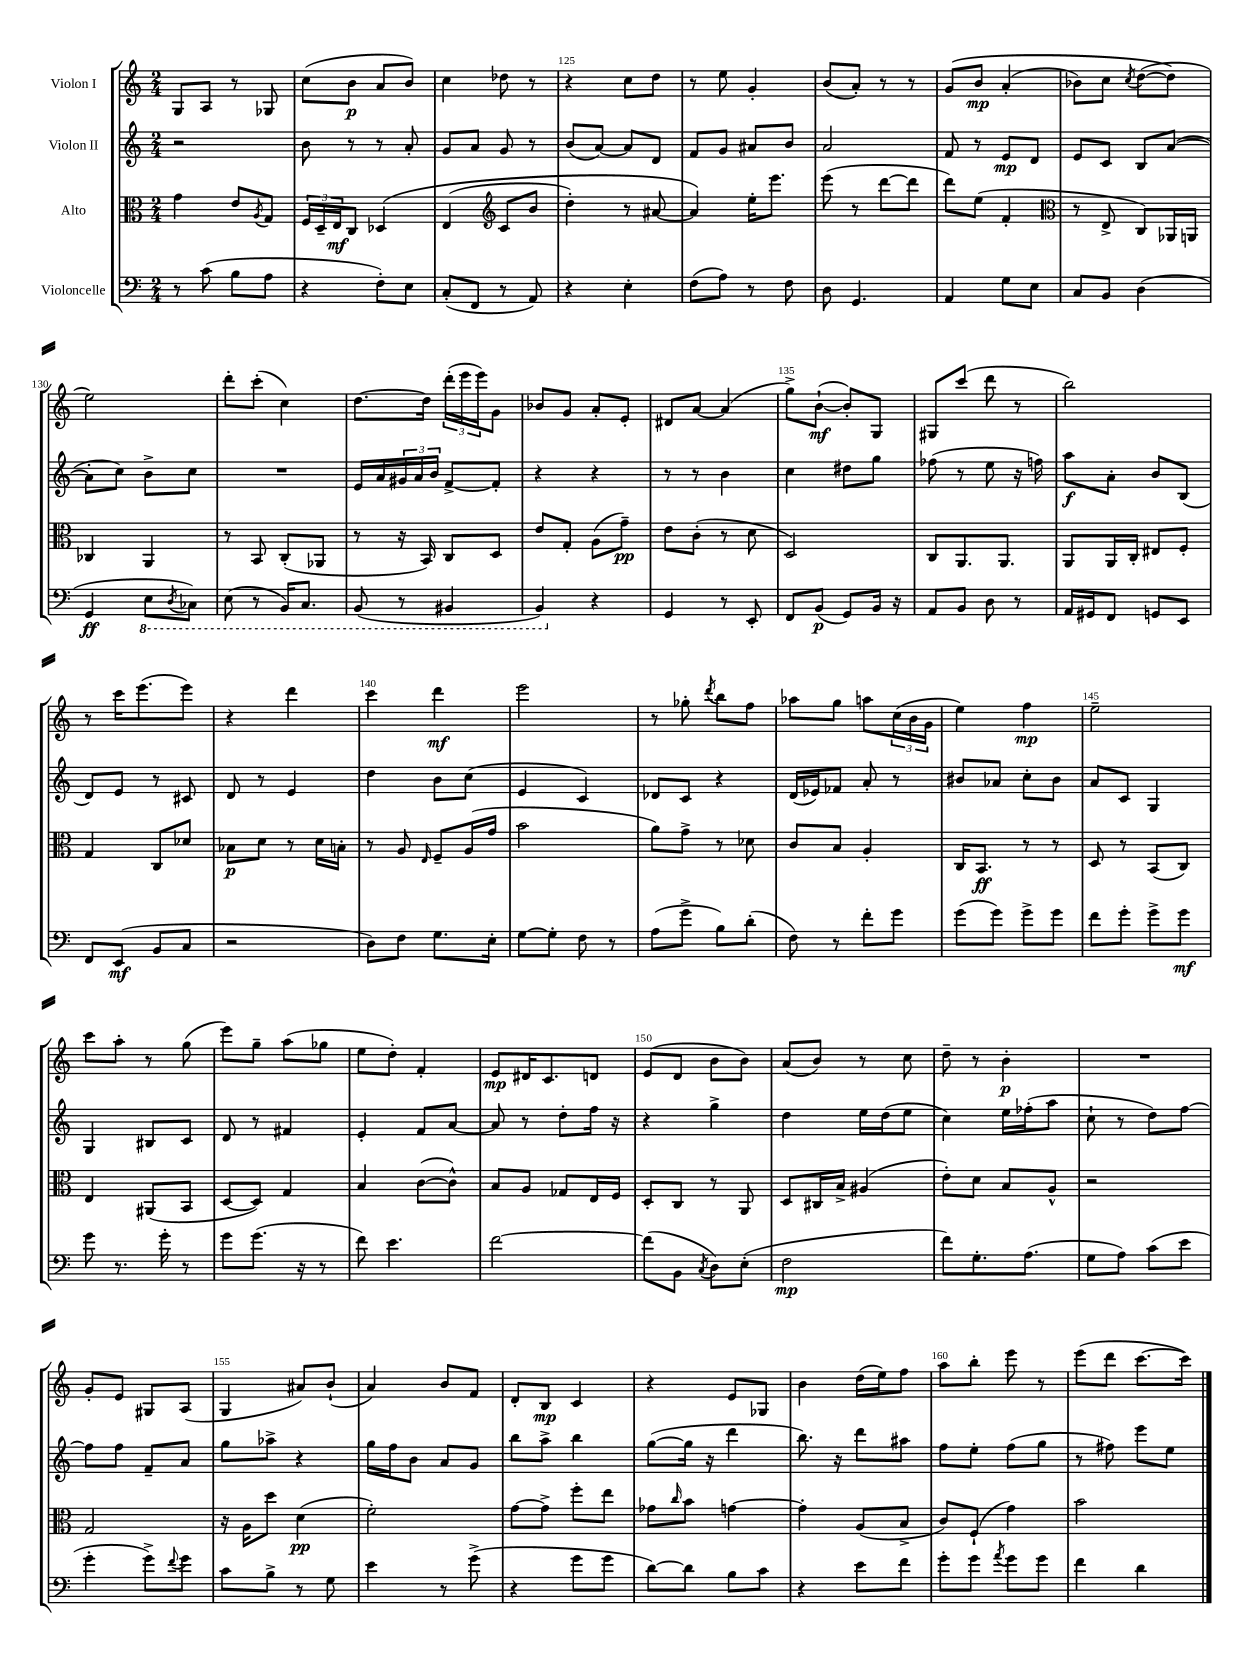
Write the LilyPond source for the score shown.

<<
\new StaffGroup <<
\new Staff = "s0" \with { instrumentName = "Violon I" } {
    \clef treble \key c \major \numericTimeSignature \time 2/4
    g8 a8 r8 ges8 |
    c''8( b'8\p a'8 b'8) |
    c''4 des''8 r8 |
    r4 c''8 d''8 |
    r8 e''8 g'4-. |
    b'8( a'8-.) r8 r8 |
    g'8\( b'8\mp a'4-.( |
    bes'8) c''8 \acciaccatura { c''8 } d''8~( d''8\) |
    e''2) |
    d'''8-. c'''8-.( c''4) |
    d''8.~ d''16 \tuplet 3/2 { d'''16-.( e'''16 e'''16) } g'8 |
    bes'8 g'8 a'8-. e'8-. |
    dis'8 a'8~ a'4( |
    g''8->) b'8~-!\mf( b'8-.) g8 |
    gis8 c'''8( d'''8 r8 |
    b''2) |
    r8 c'''16 e'''8.( e'''8) |
    r4 d'''4 |
    c'''4 d'''4\mf |
    e'''2 |
    r8 ges''8-. \acciaccatura { d'''8 } b''8 f''8 |
    aes''8 g''8 a''8 \tuplet 3/2 { c''16( b'16 g'16 } |
    e''4) f''4\mp |
    e''2-- |
    c'''8 a''8-. r8 g''8( |
    e'''8) g''8-- a''8( ges''8 |
    e''8 d''8-.) f'4-. |
    e'8\mp dis'16 c'8. d'8 |
    e'8( d'8 b'8 b'8) |
    a'8( b'8) r8 c''8 |
    d''8-- r8 b'4-.\p |
    R2 |
    g'8-. e'8 gis8 a8( |
    g4 ais'8) b'8-!( |
    a'4) b'8 f'8 |
    d'8-. b8\mp c'4 |
    r4 e'8 ges8 |
    b'4 d''16( e''16) f''8 |
    a''8 b''8-. e'''8 r8 |
    e'''8( d'''8 c'''8.~ c'''16) \bar "|." |
}
\new Staff = "s1" \with { instrumentName = "Violon II" } {
    \clef treble \key c \major \numericTimeSignature \time 2/4
    r2 |
    b'8 r8 r8 a'8-. |
    g'8 a'8 g'8 r8 |
    b'8( a'8~) a'8 d'8 |
    f'8 g'8 ais'8 b'8 |
    a'2 |
    f'8 r8 e'8\mp d'8 |
    e'8 c'8 b8 a'8~( |
    a'8-. c''8) b'8-> c''8 |
    R2 |
    e'16 a'16 \tuplet 3/2 { gis'16 a'16 b'16 } f'8~-> f'8-. |
    r4 r4 |
    r8 r8 b'4 |
    c''4 dis''8 g''8 |
    fes''8( r8 e''8 r16 f''16) |
    a''8\f a'8-. b'8 b8( |
    d'8) e'8 r8 cis'8 |
    d'8 r8 e'4 |
    d''4 b'8 c''8( |
    e'4 c'4) |
    des'8 c'8 r4 |
    d'16( ees'16) fes'8 a'8-. r8 |
    bis'8 aes'8 c''8-. bis'8 |
    a'8 c'8 g4 |
    g4 bis8 c'8 |
    d'8 r8 fis'4 |
    e'4-. f'8 a'8~ |
    a'8 r8 d''8-. f''16 r16 |
    r4 g''4-> |
    d''4 e''16 d''16( e''8 |
    c''4) e''16 fes''16-.( a''8 |
    c''8-! r8 d''8) f''8~ |
    f''8 f''8 f'8-- a'8 |
    g''8 aes''8-> r4 |
    g''16 f''16 b'8 a'8 g'8 |
    b''8 a''8-> b''4 |
    g''8~( g''16 r16 d'''4 |
    b''8.) r16 d'''8 ais''8 |
    f''8 e''8-. f''8( g''8 |
    r8 fis''8) e'''8 e''8 \bar "|." |
}
\new Staff = "s2" \with { instrumentName = "Alto" } {
    \clef alto \key c \major \numericTimeSignature \time 2/4
    g'4 e'8 \acciaccatura { a8 } g8 |
    \tuplet 3/2 { f16 d16-- e16\mf } c8 des4\( |
    e4( \clef treble c'8 b'8 |
    d''4-.) r8 ais'8~ |
    ais'4\) e''16-. e'''8. |
    e'''8( r8 d'''8~ d'''8 |
    d'''8) e''8( f'4-. |
    \clef alto r8 e8-> c8) aes,16 a,16 |
    ces4 a,4 |
    r8 b,8 c8-.( aes,8 |
    r8 r16 b,16) c8 d8 |
    e'8 g8-. a8( g'8--\pp) |
    e'8 c'8-.( r8 d'8 |
    d2) |
    c8 a,8. a,8. |
    a,8 a,16 c16-. eis8 f8-. |
    g4 c8 des'8 |
    bes8\p d'8 r8 d'16 b16-. |
    r8 a8 \grace { e16 } f8-- a16( g'16 |
    b'2 |
    a'8) g'8-> r8 des'8 |
    c'8 b8 a4-. |
    c16 b,8.\ff r8 r8 |
    d8 r8 b,8( c8) |
    e4 ais,8( b,8 |
    d8~ d8) g4 |
    b4 c'8~( c'8-^) |
    b8 a8 ges8 e16 f16 |
    d8-. c8 r8 a,8 |
    d8 cis16 b16-> ais4( |
    e'8-.) d'8 b8 a8-^ |
    r2 |
    g2 |
    r16 a16 d''8 d'4\pp( |
    f'2-.) |
    g'8~ g'8-> f''8-. e''8 |
    ges'8 \grace { c''16 } b'8 g'4~ |
    g'4-. a8( b8-> |
    c'8) f8-!( g'4) |
    b'2 \bar "|." |
}
\new Staff = "s3" \with { instrumentName = "Violoncelle" } {
    \clef bass \key c \major \numericTimeSignature \time 2/4
    r8 c'8( b8 a8 |
    r4 f8-.) e8 |
    c8-.( f,8 r8 a,8) |
    r4 e4-. |
    f8( a8) r8 f8 |
    d8 g,4. |
    a,4 g8 e8 |
    c8 b,8 d4( |
    g,4\ff \ottava #-1 e,8 \acciaccatura { d,8 } ces,8) |
    e,8( r8 b,,16) c,8. |
    b,,8( r8 bis,,4 |
    b,,4) \ottava #0 r4 |
    g,4 r8 e,8-. |
    f,8 b,8\p( g,8) b,16 r16 |
    a,8 b,8 d8 r8 |
    a,16 gis,16 f,8 g,8 e,8 |
    f,8 e,8\mf( b,8 c8 |
    r2 |
    d8) f8 g8. e16-. |
    g8~ g8-. f8 r8 |
    a8( g'8-> b8) d'8-.( |
    f8) r8 f'8-. g'8 |
    g'8( g'8) g'8-> g'8 |
    f'8 g'8-. g'8-> g'8\mf |
    g'8 r8. g'16-. r8 |
    g'8 g'8.( r16 r8 |
    f'8) e'4. |
    f'2~ |
    f'8( b,8 \acciaccatura { c8 } d8) e8-.( |
    f2\mp |
    f'8) g8.-. a8.( |
    g8 a8) c'8( e'8 |
    g'4-. g'8->) \appoggiatura { f'8 } g'8 |
    c'8 b8-> r8 g8 |
    e'4 r8 g'8->( |
    r4 g'8 g'8 |
    d'8~) d'8 b8 c'8 |
    r4 e'8 f'8 |
    g'8-. g'8 \acciaccatura { a'8 } g'8 g'8 |
    f'4 d'4 \bar "|." |
}
>>
>>
\layout { \context { \Score currentBarNumber = #122 \override BarNumber.break-visibility = ##(#f #t #t) barNumberVisibility = #(every-nth-bar-number-visible 5) } }
